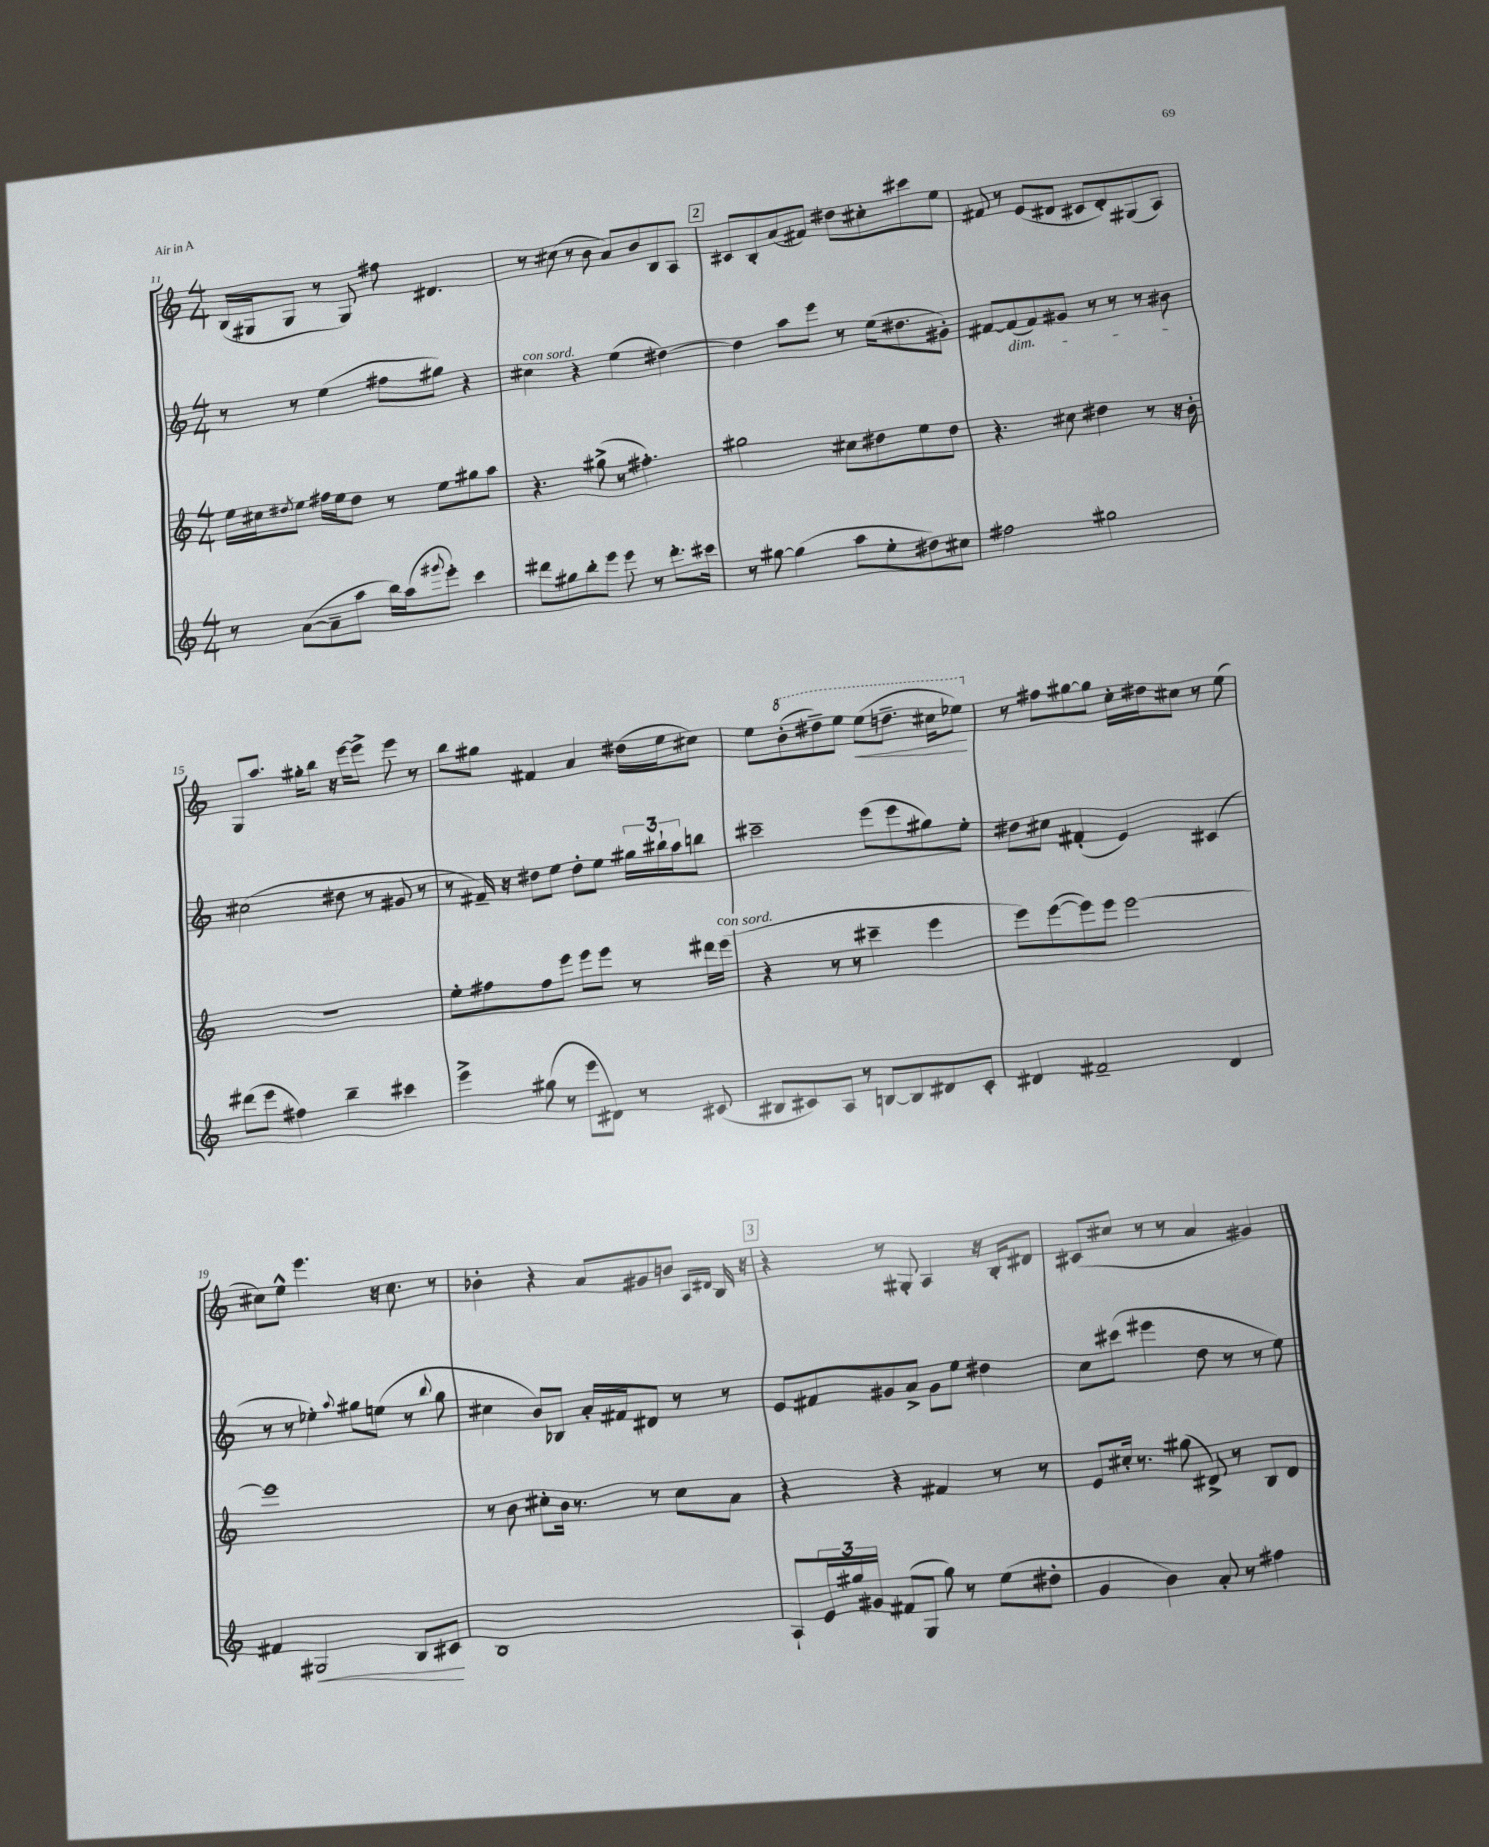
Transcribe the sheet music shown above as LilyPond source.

<<
\new StaffGroup <<
\new Staff = "s0" {
    \clef treble \key c \major \numericTimeSignature \time 4/4
    b16( gis16 gis8 r8 gis8) fis''8 dis'4. |
    r8 cis''8( r8 b'8 a'8) b'8 b8 a8 |
    \mark \markup { \box "2" } cis'8 b8-. a'8( fis'8) dis''8 cis''8-. cis'''8 e''8 |
    fis'8 r8 e'8( dis'8 cis'8 dis'8-.) gis8( a8) |
    g8 a''8. gis''16-. b''8 r16 e'''16~ e'''8-> e'''8 r8 |
    b''8 gis''8 fis'4 a'4 dis''16( e''16 cis''8) |
    e''8 \ottava #1 b''8-.( dis'''8--) e'''8 e'''8\<( d'''8.-- cis'''16 ees'''8\!) \ottava #0 |
    r8 fis''8 gis''8~ gis''8 c''16-. dis''16 cis''8 r8 e''8( |
    cis''8) e''8-^ e'''4. r16 cis''8. r8 |
    bes'4-. r4 a'8 gis'8 b'8 \grace { a16 dis'16 } b16 r16 |
    \mark \markup { \box "3" } r4 r8 gis8-. a4 r16 b16-. dis'8 |
    cis'8( cis''8 r8 r8 a'4 gis'4) \bar "|." |
}
\new Staff = "s1" {
    \clef treble \key c \major \numericTimeSignature \time 4/4
    r8 r8 e''4( fis''8 gis''8) r4 |
    cis''4^\markup { \italic "con sord." } r4 e''4( dis''4~) |
    \mark \markup { \box "2" } dis''4 a''8 e'''8 r8 e''16( dis''8. gis'8-.) |
    fis'8~ fis'8\dim( fis'8) gis'8 r8 r8 r8 bis'8\! |
    cis''2( dis''8 r8 gis'8 r8 |
    r8 fis'16--) r16 dis''8 e''8 dis''8-. e''8 \tuplet 3/2 { gis''16 bis''16-! a''16 } b''8 |
    cis'''2-- e'''8( e'''8 gis''8) e''8-. |
    dis''8 cis''8 fis'4-.( e'4) cis'4( |
    r8 r8 ees''4-.) \appoggiatura { a''8 } gis''8 e''8( r8 \appoggiatura { b''8 } gis''8 |
    cis''4 b'8) bes8 a'16-. fis'16 dis'8 r8 r8 |
    \mark \markup { \box "3" } e'8 fis'8 gis'8 a'8-> gis'8 e''8 dis''4 |
    c''8 cis'''8( eis'''4 d''8 r8 r8 e''8) \bar "|." |
}
\new Staff = "s2" {
    \clef treble \key c \major \numericTimeSignature \time 4/4
    e''16 cis''16 \acciaccatura { dis''8 } e''8 fis''16 e''16 dis''8 r8 e''8 gis''8 a''8 |
    r4. gis''8->( r8 fis''4.-.) |
    \mark \markup { \box "2" } gis''2 cis''8 dis''8 e''8 dis''8 |
    r4. cis''8 dis''4 r8 r16 b'16-. |
    r1 |
    e''8-. fis''8 fis''8 e'''8 e'''8 e'''8 r8 dis'''16 e'''16^\markup { \italic "con sord." }( |
    r4 r8 r8 cis'''4-- e'''4 |
    e'''8) e'''8~( e'''8) e'''8 e'''2~ |
    e'''1 |
    r8 b'8 cis''8-. b'16 r8. r8 cis''8 a'8 |
    \mark \markup { \box "3" } r4 r4 fis'4 r8 r8 |
    e'8 cis''16-. r8. gis''8( dis'8->) r8 b8 dis'8 \bar "|." |
}
\new Staff = "s3" {
    \clef treble \key c \major \numericTimeSignature \time 4/4
    r8 a'8~( a'8-- a''8 b''16) a''16( \appoggiatura { gis'''8 } e'''8-.) c'''4 |
    dis'''8 gis''8 b''8-. e'''8 e'''8 r8 dis'''8.-. cis'''16 |
    \mark \markup { \box "2" } r8 gis''8~ gis''4( a''8 e''8-. dis''8) cis''8 |
    fis''2 gis''2 |
    dis'''8( e'''8 fis''4) b''4-- cis'''4 |
    e'''4-> gis''8( r8 e'''8 dis'8) r8 cis'8( |
    bis8 cis'8) a8 r8 b8~ b8 dis'8 cis'8-. |
    dis'4 fis'2-- dis'4 |
    fis'4 gis2\< b8 cis'8\! |
    b1 |
    \mark \markup { \box "3" } a8-! \tuplet 3/2 { e'16 gis''16 gis'16 } fis'8( g8 gis''8) r8 e''8( dis''8-. |
    g'4 b'4) a'8-. r8 fis''4 \bar "|." |
}
>>
>>
\layout { \context { \Score currentBarNumber = #11 } }
